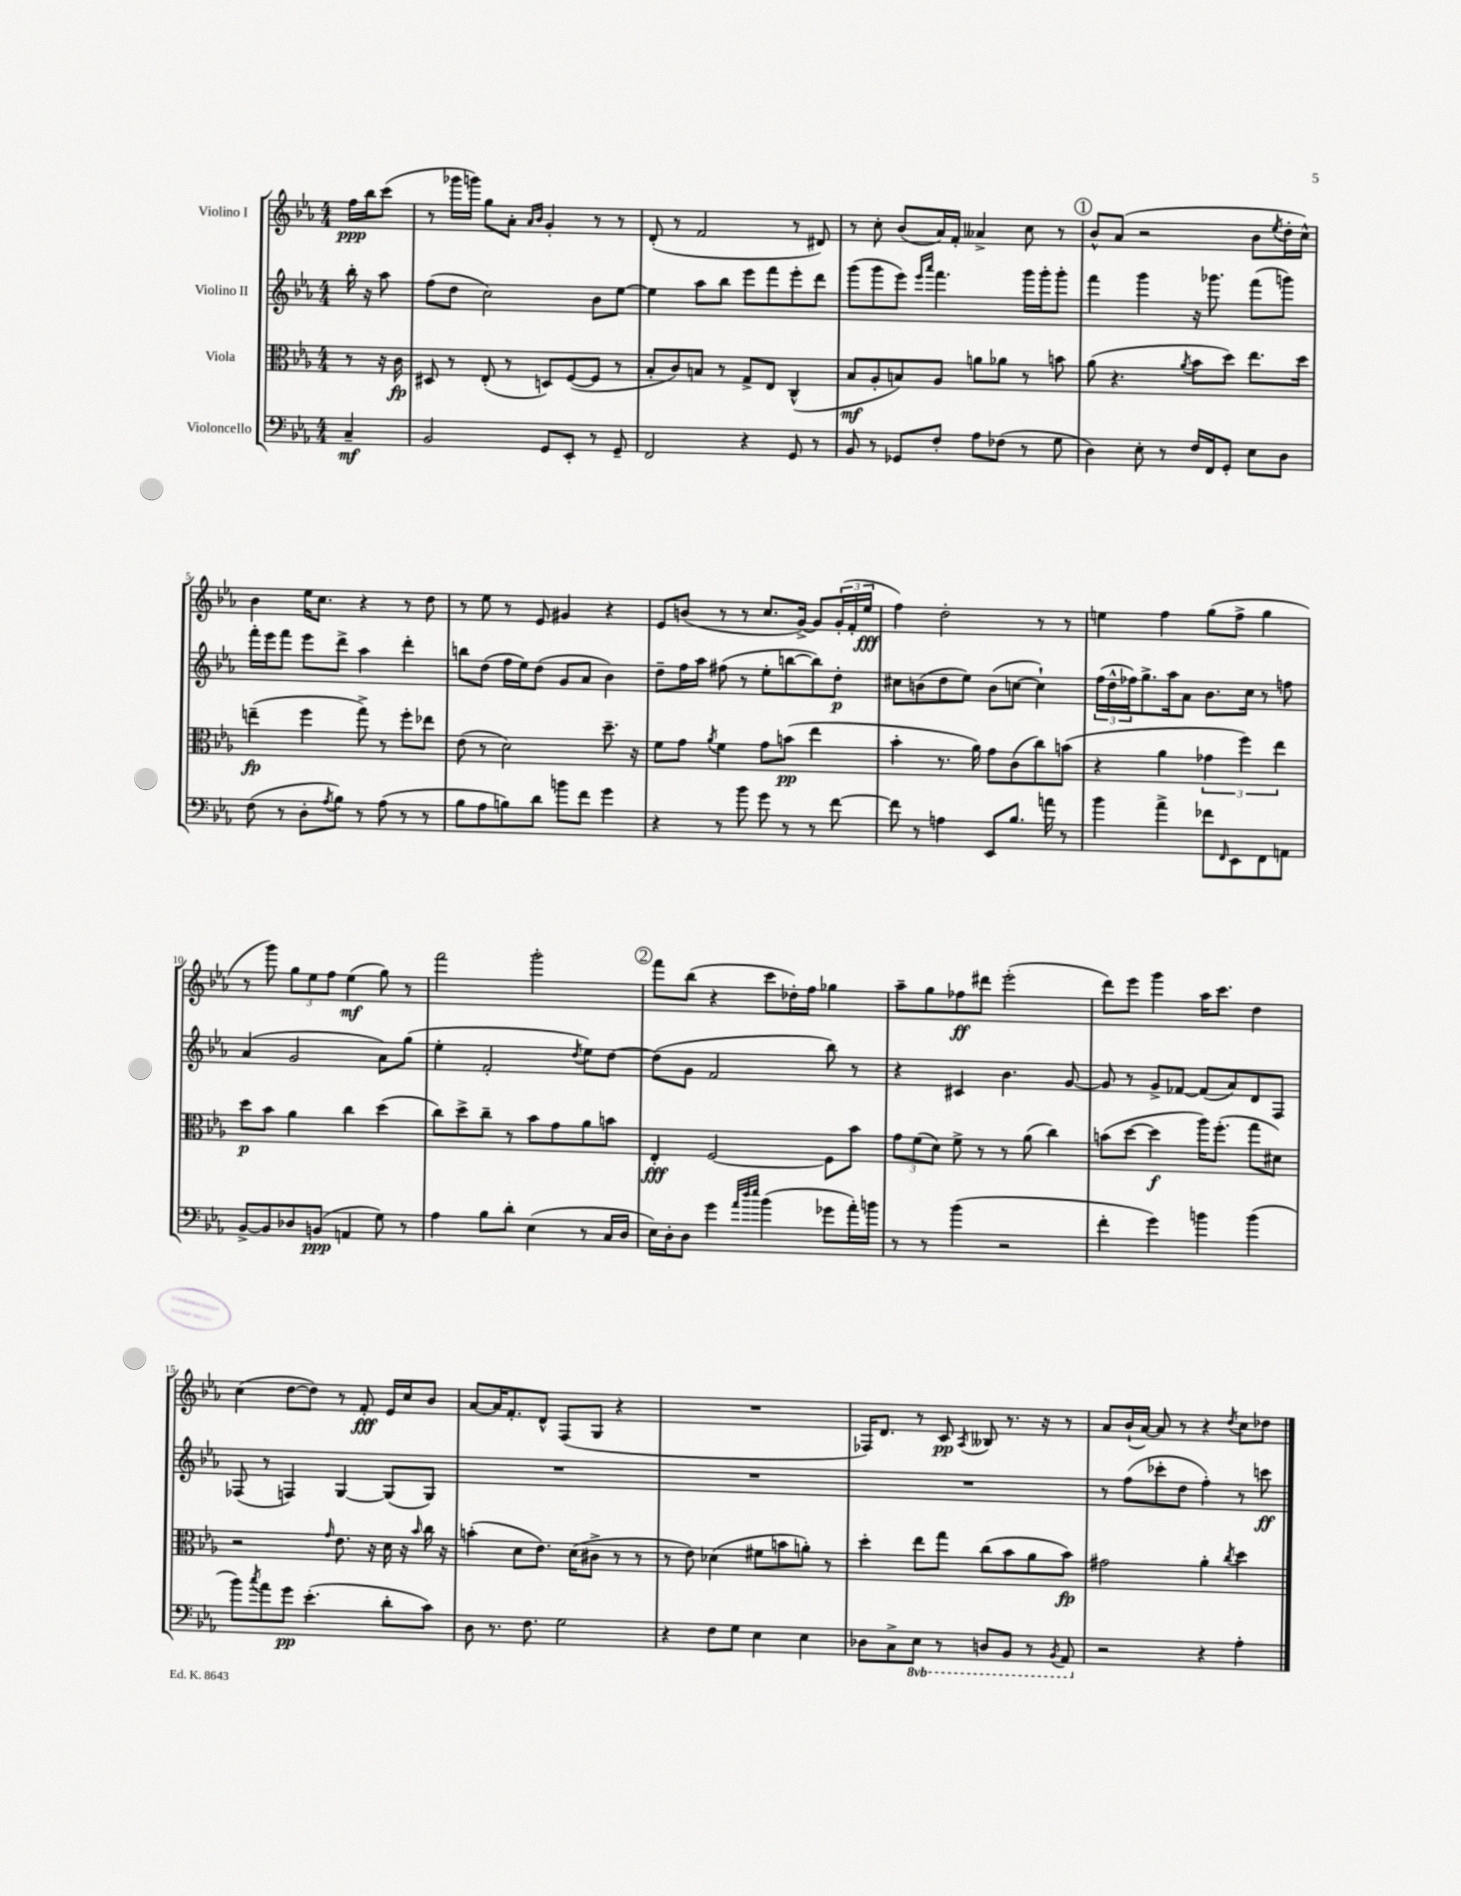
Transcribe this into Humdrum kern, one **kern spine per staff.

**kern	**dynam	**kern	**dynam	**kern	**dynam	**kern	**dynam
*part4	*part4	*part3	*part3	*part2	*part2	*part1	*part1
*staff4	*staff4	*staff3	*staff3	*staff2	*staff2	*staff1	*staff1
*I"Violoncello	*	*I"Viola	*	*I"Violino II	*	*I"Violino I	*
*clefF4	*	*clefC3	*	*clefG2	*	*clefG2	*
*k[b-e-a-]	*	*k[b-e-a-]	*	*k[b-e-a-]	*	*k[b-e-a-]	*
*M4/4	*	*M4/4	*	*M4/4	*	*M4/4	*
=	=	=	=	=	=	=	=
4C~/	mf	8r	.	16bb-'\	.	16ff\LL	ppp
.	.	.	.	16r	.	16bb-\J	.
.	.	16r	.	8aa-\	.	(8ccc\J	.
.	.	16c\	fp	.	.	.	.
=1	=1	=1	=1	=1	=1	=1	=1
2BB-/	.	8D#X/	.	(8ff\L	.	8r	.
.	.	8r	.	8dd\J	.	16ggg-X\LL	.
.	.	.	.	.	.	16gggn\JJ)	.
.	.	(8E-'/	.	2cc\)	.	8gg\L	.
.	.	8r	.	.	.	8a-'\J	.
.	.	.	.	.	.	16qqa-/LL	.
.	.	.	.	.	.	16qqb-/JJ	.
8GG/L	.	8Dn/L)	.	.	.	4g'/	.
8EE-'/J	.	([8F/	.	.	.	.	.
8r	.	8F/J]	.	8b-\L	.	8r	.
8GG~/	.	8r	.	[8ee-\J	.	8r	.
=2	=2	=2	=2	=2	=2	=2	=2
2FF/	.	8B-'/L	.	4ee-\]	.	(8d'/	.
.	.	8c/)	.	.	.	8r	.
.	.	8Bn/J	.	8aa-\L	.	2f/	.
.	.	8r	.	8bb-\J	.	.	.
4r	.	8G^/L	.	8eee-\L	.	.	.
.	.	8E-/J	.	8fff\	.	.	.
8GG/	.	(4C^^/	.	8eee-'\	.	8r	.
8r	.	.	.	8ddd\J	.	8d#X/)	.
=3	=3	=3	=3	=3	=3	=3	=3
8BB-/	.	8B-/L	mf	(8ggg\L	.	8r	.
8r	.	8A-'/	.	8ggg\	.	8cc'\	.
8GG-X/L	.	8Bn/)	.	8eee-\J)	.	(8b-/L	.
.	.	.	.	16qqeee-/LL	.	.	.
.	.	.	.	16qqaaa-/JJ	.	.	.
8F'/J	.	8A-/J	.	4.fff\	.	16a-/L)	.
.	.	.	.	.	.	16f'/JJ	.
8A-\L	.	8an\L	.	.	.	4a--X^/	.
(8F-X\J	.	8a-X\J	.	.	.	.	.
8r	.	8r	.	16ggg\LL	.	8cc\	.
.	.	.	.	16ggg'\J	.	.	.
8G\	.	8bn\	.	8ggg'\J	.	8r	.
!!LO:REH:place=s1:t=1
=4	=4	=4	=4	=4	=4	=4	=4
4D\)	.	(8a-\	.	4fff\	.	8b-^^/L	.
.	.	4.r	.	.	.	(8a-/J	.
8E-'\	.	.	.	4ggg\	.	2r	.
8r	.	.	.	.	.	.	.
.	.	8qa-/	.	.	.	.	.
16F/LL	.	8b-\L	.	16r	.	.	.
16FF/J	.	.	.	8.ggg-X\	.	.	.
8GG'/J	.	8dd\J)	.	.	.	.	.
8E-\L	.	8.ee-\L	.	(8fff\L	.	8b-\L	.
.	.	.	.	.	.	8qee-/	.
8D\J	.	.	.	8gggn\J)	.	16dd'\L	.
.	.	16dd\Jk	.	.	.	16cc^^\JJ)	.
!!LO:LB:g=z
=5	=5	=5	=5	=5	=5	=5	=5
(8F\	.	(4een~\	fp	16fff'\LL	.	4b-\	.
.	.	.	.	16eee-\J	.	.	.
8r	.	.	.	8fff\J	.	.	.
8D'\L	.	4ff\	.	8eee-\L	.	16ee-\KL	.
.	.	.	.	.	.	8.cc\J	.
8qA-/	.	.	.	.	.	.	.
8B-\J)	.	.	.	8ddd^\J	.	.	.
8r	.	8gg^\)	.	4aa-\	.	4r	.
(8A-\	.	8r	.	.	.	.	.
8r	.	8ff'\L	.	4ddd'\	.	8r	.
8r	.	8ee-X\J	.	.	.	8dd\	.
=6	=6	=6	=6	=6	=6	=6	=6
8B-\L	.	(8e-\	.	8bbn\L	.	8r	.
8A-\	.	8r	.	(8dd\J	.	8ee-\	.
8Bn\)	.	2d\)	.	16ff\LL	.	8r	.
.	.	.	.	16ee-\J)	.	.	.
8d\J	.	.	.	(8dd\J	.	8e-/	.
8bn\L	.	.	.	8g/L	.	4g#X/	.
8f\J	.	.	.	8a-/J	.	.	.
4g\	.	8.dd~\	.	4b-\)	.	4r	.
.	.	16r	.	.	.	.	.
=7	=7	=7	=7	=7	=7	=7	=7
4r	.	8f\L	.	8dd~\L	.	8e-/L	.
.	.	8g\J	.	16ff\L	.	(8bn/J	.
.	.	.	.	16aa-\JJ	.	.	.
.	.	8qa-/	.	.	.	.	.
8r	.	4f\	.	(8ff#X\	.	8r	.
8b-\	.	.	.	8r	.	8r	.
8g\	.	8g\L	.	8ee-'\L	.	8.cc/L	.
8r	.	(8bn\J	pp	[8bbn\	.	.	.
.	.	.	.	.	.	[16g^/Jk)	.
8r	.	4ee-\	.	8bb\])	.	8g/L]	.
[8f\	.	.	.	8dd'\J	p	(24g'/L	.
.	.	.	.	.	.	24f'/	.
.	.	.	.	.	.	24ee-/JJ	fff
=8	=8	=8	=8	=8	=8	=8	=8
8f\]	.	4b-'\	.	8cc#X\L	.	4ff\)	.
8r	.	.	.	(8bn\	.	.	.
4An\	.	8.r	.	8dd\	.	2dd'\	.
.	.	.	.	8ee-\J)	.	.	.
.	.	16a-\)	.	.	.	.	.
8EE-/L	.	8g\L	.	(8b\L	.	.	.
8.B-/J	.	(8c\	.	[8ccn\J	.	.	.
.	.	8cc\)	.	4cc`\])	.	8r	.
16an\	.	.	.	.	.	.	.
8r	.	(8bn\J	.	.	.	8r	.
=9	=9	=9	=9	=9	=9	=9	=9
4b-\	.	4r	.	(24ff\LL	.	4een\	.
.	.	.	.	24dd^^\	.	.	.
.	.	.	.	24ff-X\J)	.	.	.
.	.	.	.	8.gg^\	.	.	.
4a-^\	.	4a-\	.	.	.	4ff\	.
.	.	.	.	16aa-\k	.	.	.
.	.	.	.	8a-\J	.	.	.
8f-X\L	.	6g-X\	.	8.b-\L	.	(8gg\L	.
16qqFF/	.	.	.	.	.	.	.
8EE-\	.	.	.	.	.	8ff^\J	.
.	.	6ff\)	.	.	.	.	.
.	.	.	.	16cc\Jk	.	.	.
8FF\	.	.	.	8r	.	4gg\	.
.	.	6ee-\	.	.	.	.	.
8AAn\J	.	.	.	8ffn\	.	.	.
!!LO:LB:g=z
=10	=10	=10	=10	=10	=10	=10	=10
[8BB-^/L	.	8dd\L	p	(4a-/	.	8r	.
8BB-/]	.	8b-\J	.	.	.	8ggg\)	.
8D-X/	.	4a-\	.	2g/	.	12gg\L	.
.	.	.	.	.	.	12ee-\	.
(8BBn/J	ppp	.	.	.	.	.	.
.	.	.	.	.	.	12ff\J	.
4AAn/	.	4cc\	.	.	.	(4ee-\	mf
8G\)	.	(4dd\	.	8a-\L)	.	8gg\)	.
8r	.	.	.	(8gg\J	.	8r	.
=11	=11	=11	=11	=11	=11	=11	=11
4A-\	.	8cc\L)	.	4ee-'\	.	2fff\	.
.	.	8dd^\	.	.	.	.	.
8B-\L	.	8cc~\J	.	2f'/	.	.	.
8d'\J	.	8r	.	.	.	.	.
(4E-\	.	8b-\L	.	.	.	2ggg'\	.
.	.	8g\	.	.	.	.	.
.	.	.	.	8qdd/	.	.	.
8r	.	8a-\	.	8ee-\L)	.	.	.
16C/LL	.	8bn\J	.	[8dd\J	.	.	.
16D/JJ	.	.	.	.	.	.	.
!!LO:REH:place=s1:t=2
=12	=12	=12	=12	=12	=12	=12	=12
16E-\LL)	.	4E-'/	fff	(8dd\L]	.	8fff\L	.
16D'\J	.	.	.	.	.	.	.
8D\J	.	.	.	8g\J	.	(8bb-\J	.
4g\	.	[2F/	.	2f/	.	4r	.
32qqa-/LLL	.	.	.	.	.	.	.
32qqdd/	.	.	.	.	.	.	.
32qqee-/JJJ	.	.	.	.	.	.	.
(4b-\	.	.	.	.	.	8ccc\L	.
.	.	.	.	.	.	16dd-X'\L)	.
.	.	.	.	.	.	16ff\JJ	.
8g-X\L	.	8F\L]	.	8bb-\)	.	4gg-X\	.
16a-'\L)	.	8b-\J	.	8r	.	.	.
16bn\JJ	.	.	.	.	.	.	.
=13	=13	=13	=13	=13	=13	=13	=13
8r	.	12g\L	.	4r	.	8aa-~\L	.
.	.	(12f\	.	.	.	.	.
8r	.	.	.	.	.	8gg\	.
.	.	12d\J)	.	.	.	.	.
(4b-\	.	8f^\	.	4c#X/	.	8ff-X\	ff
.	.	8r	.	.	.	8ddd#X\J	.
2r	.	8r	.	4.b-\	.	(2eee-'\	.
.	.	(8a-\	.	.	.	.	.
.	.	4cc\)	.	.	.	.	.
.	.	.	.	[8g/	.	.	.
=14	=14	=14	=14	=14	=14	=14	=14
4f'\	.	(8bn\L	.	8g/]	.	8ddd\L)	.
.	.	[8dd\J	.	8r	.	8eee-\J	.
4g\)	.	4dd\]	f	8g^/L	.	4ggg\	.
.	.	.	.	[8f-X/J	.	.	.
4bn\	.	16aa-\KL)	.	(8f-/L]	.	16aa-\KL	.
.	.	(8.ff'\J	.	.	.	8.ccc\J	.
.	.	.	.	8a-/)	.	.	.
(4b\	.	8gg\L	.	8d/	.	4dd\	.
.	.	8d#X\J)	.	8F/J	.	.	.
!!LO:LB:g=z
=15	=15	=15	=15	=15	=15	=15	=15
8b-\L)	.	2r	.	(8F-X/	.	(4cc\	.
8qcc/	.	.	.	.	.	.	.
8a-\	.	.	.	8r	.	.	.
8g\J	pp	.	.	4Fn/)	.	[8dd\L	.
(4.e-'\	.	.	.	.	.	8dd\J])	.
.	.	16qqg/	.	.	.	.	.
.	.	8.e-\	.	[4G/	.	8r	.
.	.	.	.	.	.	8f'/	fff
.	.	16r	.	.	.	.	.
8d'\L	.	16d\	.	(8G/L]	.	16e-/LL	.
.	.	16r	.	.	.	16cc/J	.
.	.	16qqb-/	.	.	.	.	.
8c\J)	.	16cc\	.	8G/J)	.	8b-/J	.
.	.	16r	.	.	.	.	.
=16	=16	=16	=16	=16	=16	=16	=16
8D\	.	(4bn'\	.	1r	.	[8a-/L	.
8.r	.	.	.	.	.	16a-/K]	.
.	.	.	.	.	.	8.f'/	.
.	.	8d\L	.	.	.	.	.
8.F\	.	.	.	.	.	.	.
.	.	8.e-\J)	.	.	.	8d^^/J	.
2G\	.	.	.	.	.	(8F/L	.
.	.	(16d\KL	.	.	.	.	.
.	.	8c#X^\J	.	.	.	8G/J	.
.	.	8r	.	.	.	4r	.
.	.	8r	.	.	.	.	.
=17	=17	=17	=17	=17	=17	=17	=17
4r	.	8r	.	1r	.	1r	.
.	.	8e-\)	.	.	.	.	.
8F\L	.	(4d-X\	.	.	.	.	.
8G\J	.	.	.	.	.	.	.
4E-\	.	8f#X\L	.	.	.	.	.
.	.	8bn\	.	.	.	.	.
4E-\	.	8an'\J)	.	.	.	.	.
.	.	8r	.	.	.	.	.
=18	=18	=18	=18	=18	=18	=18	=18
8D-X\L	.	4dd'\	.	1r	.	16F-X/KL)	.
.	.	.	.	.	.	8.d/J	.
8C^\	.	.	.	.	.	.	.
*8ba	*	*	*	*	*	*	*
8EE-\J	.	8ee-\L	.	.	.	8r	.
8r	.	8gg\J	.	.	.	8c/	pp
.	.	.	.	.	.	8qA-/	.
8DDn/L	.	(8cc\L	.	.	.	8B--X/	.
8BBB-/J	.	8b-\	.	.	.	8.r	.
8r	.	8a-\	.	.	.	.	.
.	.	.	.	.	.	16r	.
8qBBB-/	.	.	.	.	.	.	.
8AAA-/	.	8b-\J)	fp	.	.	8r	.
=19	=19	=19	=19	=19	=19	=19	=19
*X8ba	*	*	*	*	*	*	*
2r	.	2g#X\	.	8r	.	8a-/L	.
.	.	.	.	(8ff\L	.	(16b-`/L	.
.	.	.	.	.	.	[16a-/JJ)	.
.	.	.	.	8ccc-X'\	.	8a-/]	.
.	.	.	.	8dd\J	.	8r	.
4r	.	4a-'\	.	4ff'\)	.	4r	.
.	.	8qcc/	.	.	.	8qdd/	.
4A-'\	.	4dd\	.	8r	.	8cc\L	.
.	.	.	.	8cccn\	ff	8dd-X\J	.
==	==	==	==	==	==	==	==
*-	*-	*-	*-	*-	*-	*-	*-
